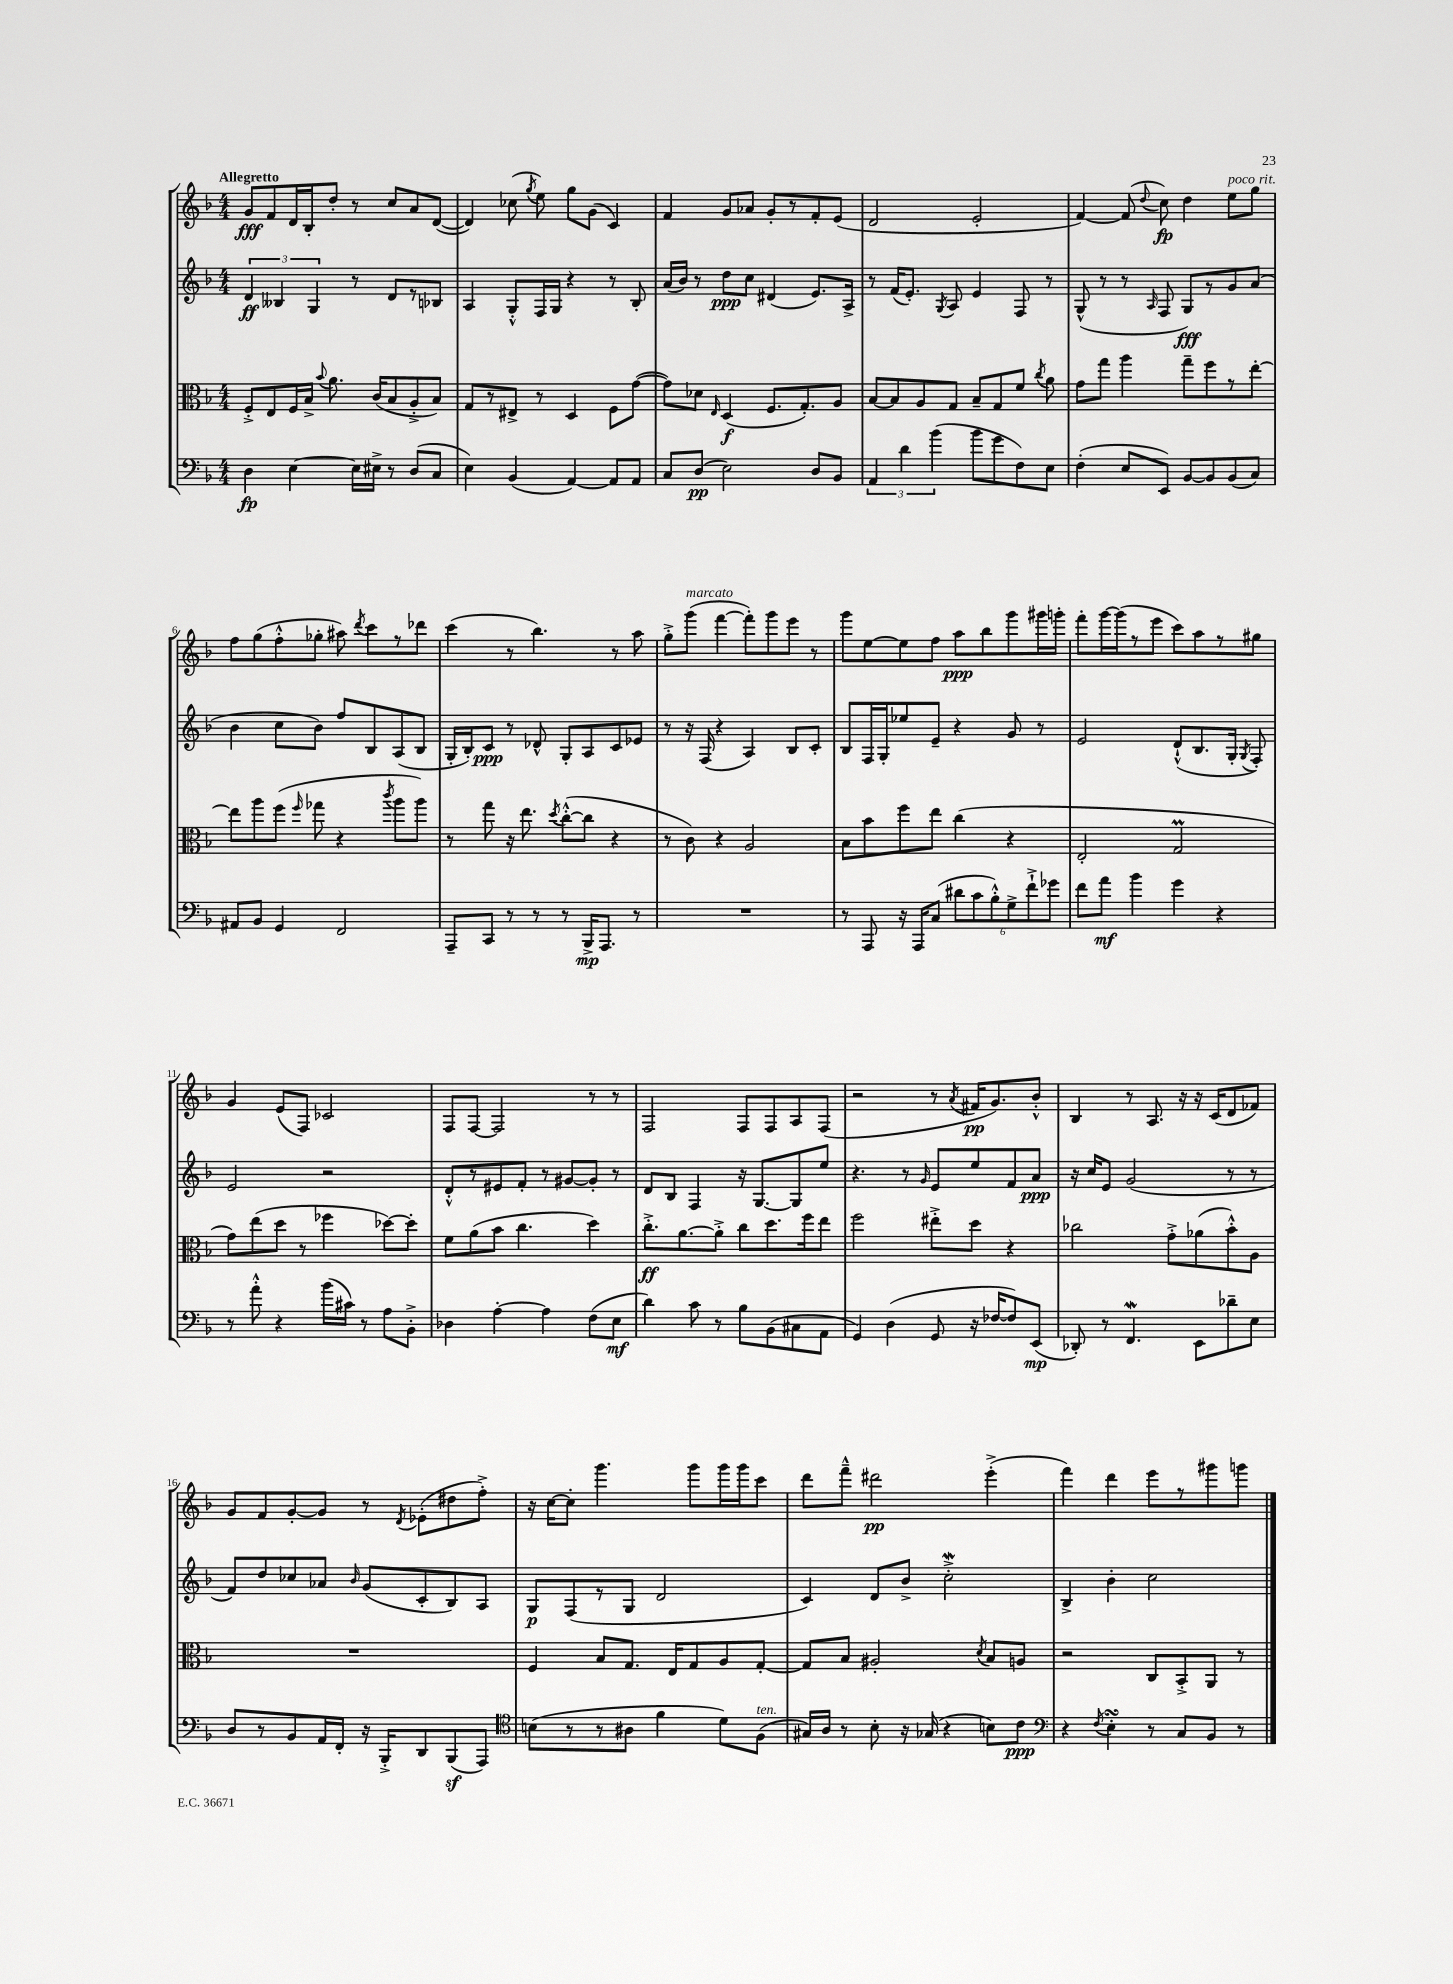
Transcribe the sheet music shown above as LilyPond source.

<<
\new StaffGroup <<
\new Staff = "s0" {
    \clef treble \key f \major \numericTimeSignature \time 4/4 \tempo "Allegretto"
    \autoBeamOff g'8[\fff f'8 d'16 bes16-. d''8]-. r8 c''8[ a'8 d'8]~( |
    d'4) ces''8( \acciaccatura { g''8 } e''8) g''8[ g'8]( c'4) |
    f'4 g'8[ aes'8] g'8[-. r8 f'8-. e'8]( |
    d'2 e'2-. |
    f'4~) f'8( \appoggiatura { d''8 } c''8\fp) d''4 e''8[^\markup { \italic "poco rit." } g''8] |
    f''8[ g''8( f''8-.-^ ges''8]-. ais''8) \acciaccatura { d'''8 } c'''8[ r8 des'''8] |
    c'''4( r8 bes''4.) r8 a''8 |
    g''8[-.-> g'''8]^\markup { \italic "marcato" }( f'''4~ f'''8[-.) g'''8 e'''8] r8 |
    g'''8[ e''8~ e''8 f''8] a''8[\ppp bes''8 g'''8 gis'''16 g'''16]-. |
    f'''8[-. g'''16~ g'''16( r8 e'''8] c'''8[) a''8 r8 gis''8] |
    g'4 e'8[( f8]) ces'2 |
    f8[ f8]~ f2 r8 r8 |
    f2 f8[ f8 a8 f8]( |
    r2 r8 \acciaccatura { a'8 } fis'16[\pp g'8.) bes'8]-.-^ |
    bes4 r8 a8. r16 r16 c'16[( d'8 fes'8]) |
    g'8[ f'8 g'8~-. g'8] r8 \acciaccatura { d'8 } ees'8[-.( dis''8 f''8]-.->) |
    r16 c''16[~ c''8]-. g'''4. g'''8[ g'''16 g'''16 c'''8] |
    d'''8[ f'''8]---^ dis'''2\pp e'''4-.->( |
    f'''4) d'''4 e'''8[ r8 gis'''8 g'''8] \bar "|." |
}
\new Staff = "s1" {
    \clef treble \key f \major \numericTimeSignature \time 4/4
    \autoBeamOff \tuplet 3/2 { d'4\ff beses4 g4 } r8 d'8[ r8 bes8] |
    a4 g8[-.-^ f16 g16] r4 r8 bes8-. |
    a'16[( bes'16]) r8 d''8[\ppp c''8] dis'4( e'8.[) a16]-> |
    r8 f'16[( e'8.]-.) \acciaccatura { g8 } a8 e'4 f8 r8 |
    g8-^( r8 r8 \grace { a16 } f8 g8[\fff) r8 g'8 a'8]( |
    bes'4 c''8[ bes'8]) f''8[ bes8 a8( bes8] |
    g16[-. bes16-.) c'8]\ppp r8 des'8-^ g8[-. a8 c'8 ees'8] |
    r8 r16 f16( r4 a4) bes8[ c'8]-. |
    bes8[ f16 g16-. ees''8 e'8]-- r4 g'8 r8 |
    e'2 d'8[-!-^( bes8. g16]-. \acciaccatura { g8 } f8-.) |
    e'2 r2 |
    d'8[-.-^ r8 eis'8 f'8]-. r8 gis'8[~ gis'8]-. r8 |
    d'8[ bes8] f4 r16 g8.[~ g8 e''8] |
    r4. r8 \grace { g'16 } e'8[ e''8 f'8 a'8]\ppp |
    r16 c''16[ e'8] g'2( r8 r8 |
    f'8[) d''8 ces''8 aes'8] \grace { bes'16 } g'8[( c'8-. bes8) a8] |
    g8[\p f8( r8 g8] d'2 |
    c'4) d'8[ bes'8]-> c''2-.->\mordent |
    bes4-> bes'4-. c''2 \bar "|." |
}
\new Staff = "s2" {
    \clef alto \key f \major \numericTimeSignature \time 4/4
    \autoBeamOff f8[-.-> e8 f16 bes16]-> \appoggiatura { bes'8 } a'8. c'16[( bes8 a8-.-> bes8]) |
    g8[ r8 eis8]-> r8 d4 f8[ g'8]~( |
    g'8[) des'8] \grace { e16 } d4\f( f8.[ g8.-.) a8] |
    bes8[~ bes8 a8 g8] bes8[-- g8 f'8] \acciaccatura { c''8 } a'8 |
    g'8[ g''8] a''4 g''8[-- f''8 r8 e''8]~-. |
    e''8[ a''8 f''8]( \grace { f''16 } ges''8 r4 \acciaccatura { c'''8 } a''8[ a''8]) |
    r8 g''8 r16 e''8. \acciaccatura { d''8 } c''8[~-.-^( c''8] r4 |
    r8 c'8) r4 a2 |
    bes8[ bes'8 f''8 e''8] c''4( r4 |
    e2-. g2\prall |
    g'8[) e''8( d''8] r8 fes''4 des''8[~) des''8]-. |
    f'8[ a'8( bes'8] c''4. d''4) |
    c''8.[-.->\ff a'8.~ a'8]-.-> c''8[ d''8. f''16 e''8] |
    f''2 eis''8[-.-> d''8] r4 |
    ces''2 g'8[-.-> aes'8( bes'8-.-^) a8] |
    R1 |
    f4 bes8[ g8.] e16[ g8 a8 g8]~-. |
    g8[ bes8] ais2-. \acciaccatura { d'8 } bes8[ a8] |
    r2 c8[ bes,8-.-> a,8] r8 \bar "|." |
}
\new Staff = "s3" {
    \clef bass \key f \major \numericTimeSignature \time 4/4
    \autoBeamOff d4\fp e4~ e16[ eis16]-> r8 d8[( c8] |
    e4) bes,4( a,4~) a,8[ a,8] |
    c8[ d8]\pp( e2) d8[ bes,8] |
    \tuplet 3/2 { a,4 d'4 bes'4( } bes'8[ g'8 f8) e8] |
    f4-.( e8[ e,8]) bes,8[~ bes,8 bes,8( c8]) |
    ais,8[ bes,8] g,4 f,2 |
    a,,8[-- c,8] r8 r8 r8 bes,,16[->\mp a,,8.] r8 |
    R1 |
    r8 a,,8 r16 a,,16[ c8]( \tuplet 6/4 { dis'8[ c'8 bes8-.-^) g8-> f'8-!-> ges'8] } |
    f'8[ a'8]\mf bes'4 g'4 r4 |
    r8 a'8-.-^ r4 bes'16[( cis'16]) r8 a8[ bes,8]-.-> |
    des4 a4~-. a4 f8[( e8]\mf |
    d'4) c'8 r8 bes8[ bes,8( cis8 a,8] |
    g,4) d4( g,8 r16 fes16[~ fes8) e,8]\mp( |
    des,8-.) r8 f,4.\mordent e,8[ des'8-- e8] |
    d8[ r8 bes,8 a,16 f,16]-. r16 bes,,16[-.-> d,8 bes,,8\sf( a,,8]) |
    \clef tenor b8[( r8 r8 ais8] f'4 d'8[) f8]^\markup { \italic "ten." }( |
    gis16[) a16] r8 bes8-. r16 ges16( r4 b8[) c'8]\ppp |
    \clef bass r4 \acciaccatura { f8 } e4-.\turn r8 c8[ bes,8] r8 \bar "|." |
}
>>
>>
